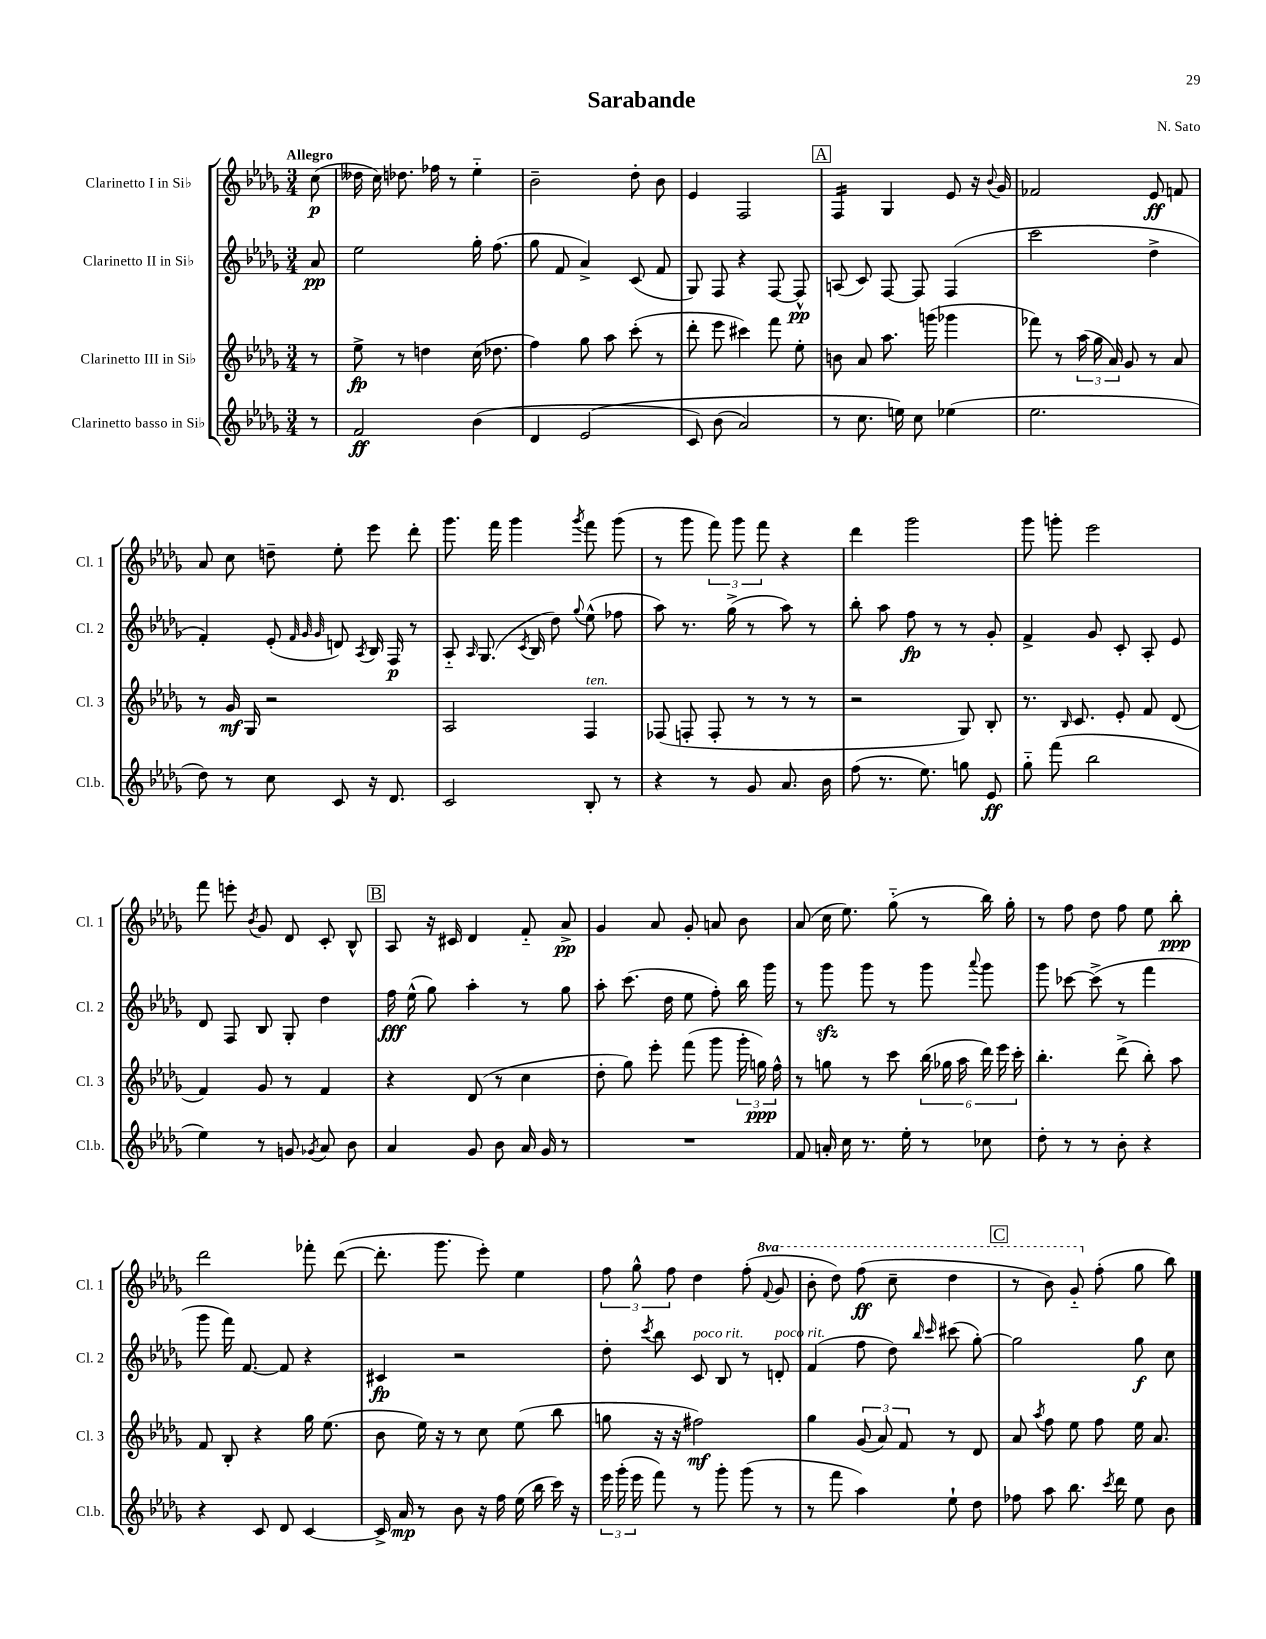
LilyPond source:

\header { title = "Sarabande" composer = "N. Sato" }
<<
\new StaffGroup <<
\new Staff = "s0" \with { instrumentName = "Clarinetto I in Sib" shortInstrumentName = "Cl. 1" } {
    \clef treble \key des \major \numericTimeSignature \time 3/4 \set Staff.ottavationMarkups = #ottavation-simple-ordinals \partial 8 \tempo "Allegro"
    \autoBeamOff c''8\p( |
    deses''16 c''16) des''8. fes''16 r8 ees''4-_ |
    bes'2-- des''8-. bes'8 |
    ees'4 f2 |
    \mark \markup { \box "A" } f4:16 ges4 ees'8 r16 \appoggiatura { bes'8 } ges'16 |
    fes'2 ees'8\ff f'8 |
    aes'8 c''8 d''8-- ees''8-. ees'''8 des'''8-. |
    ges'''8. f'''16 ges'''4 \acciaccatura { ges'''8 } f'''8 ges'''8( |
    r8 ges'''8 \tuplet 3/2 { f'''8) ges'''8 f'''8 } r4 |
    des'''4 ges'''2 |
    ges'''8 g'''8-. ees'''2 |
    f'''8 e'''8-. \acciaccatura { bes'8 } ges'8 des'8 c'8-. bes8-^ |
    \mark \markup { \box "B" } aes8 r16 cis'16 des'4 f'8-_ aes'8->\pp |
    ges'4 aes'8 ges'8-. a'8 bes'8 |
    aes'8( c''16 ees''8.) ges''8-_( r8 bes''16) ges''16-. |
    r8 f''8 des''8 f''8 ees''8 bes''8-.\ppp |
    des'''2 fes'''8-. des'''8~( |
    des'''8.-. ges'''8. ees'''8-.) ees''4 |
    \tuplet 3/2 { f''8 ges''8-^ f''8 } des''4 f''8-.( \ottava #1 \appoggiatura { f''8 } ges''8 |
    bes''8-. des'''8) f'''8\ff( c'''8-- des'''4 |
    \mark \markup { \box "C" } r8 bes''8) ges''8-_ \ottava #0 f''8-.( ges''8 bes''8) \bar "|." |
}
\new Staff = "s1" \with { instrumentName = "Clarinetto II in Sib" shortInstrumentName = "Cl. 2" } {
    \clef treble \key des \major \numericTimeSignature \time 3/4 \partial 8
    \autoBeamOff aes'8\pp |
    ees''2 ges''16-. f''8.( |
    ges''8 f'8 aes'4->) c'8( f'8 |
    ges8) f8 r4 f8~ f8-^\pp |
    \mark \markup { \box "A" } a8( c'8) f8~ f8 f4( |
    c'''2 des''4-> |
    f'4-.) ees'8-.( \grace { f'32 ges'32 ges'32 } d'8) \acciaccatura { aes8 } bes16 f16\p r8 |
    aes8-_ \grace { aes16 } ges8.( \acciaccatura { c'8 } bes16 des''8) \appoggiatura { ges''8 } ees''8-^( fes''8 |
    aes''8) r8. ges''16->( r8 aes''8) r8 |
    bes''8-. aes''8 f''8\fp r8 r8 ges'8-. |
    f'4-> ges'8 c'8-. aes8-. ees'8 |
    des'8 f8 bes8 ges8-. des''4 |
    \mark \markup { \box "B" } f''16\fff ees''16-^( ges''8) aes''4-. r8 ges''8 |
    aes''8-. c'''8.( des''16 ees''8 f''8-.) bes''16 ges'''16 |
    r8 ges'''8\sfz ges'''8 r8 ges'''8 \appoggiatura { aes'''8 } ges'''8 |
    ges'''8 ces'''8~ ces'''8->( r8 f'''4 |
    ges'''8 f'''16) f'8.~ f'8 r4 |
    cis'4\fp r2 |
    des''8-. \acciaccatura { c'''8 } bes''8 c'8^\markup { \italic "poco rit." } bes8 r8 d'8-.^\markup { \italic "poco rit." } |
    f'4( f''8 des''8) \grace { bes''16 c'''16 } cis'''8( ges''8~-.) |
    \mark \markup { \box "C" } ges''2 ges''8\f c''8 \bar "|." |
}
\new Staff = "s2" \with { instrumentName = "Clarinetto III in Sib" shortInstrumentName = "Cl. 3" } {
    \clef treble \key des \major \numericTimeSignature \time 3/4 \partial 8
    \autoBeamOff r8 |
    ees''8->\fp r8 d''4 c''16( des''8. |
    f''4) ges''8 aes''8 c'''8-.( r8 |
    des'''8-. ees'''8 cis'''4) f'''8 ees''8-. |
    \mark \markup { \box "A" } b'8 aes'8 aes''8. g'''16( ges'''4 |
    fes'''8) r8 \tuplet 3/2 { aes''16( ges''16 aes'16) } ges'8 r8 aes'8 |
    r8 ges'16\mf ges16 r2 |
    aes2 f4^\markup { \italic "ten." } |
    fes8( f8-. f8-. r8 r8 r8 |
    r2 ges8) bes8-. |
    r8. \grace { bes16 } c'8. ees'8-. f'8 des'8( |
    f'4) ges'8 r8 f'4 |
    \mark \markup { \box "B" } r4 des'8( r8 c''4 |
    des''8-. ges''8) ees'''8-. f'''8( ges'''8 \tuplet 3/2 { ges'''16-. g''16\ppp) f''16-^ } |
    r8 g''8 r8 c'''8 \tuplet 6/4 { bes''16( ges''16 aes''16 des'''16) ees'''16 c'''16-. } |
    bes''4.-. des'''8->( bes''8-.) aes''8 |
    f'8 bes8-. r4 ges''16 ees''8.( |
    bes'8 ees''16) r16 r8 c''8 ees''8( bes''8 |
    g''8 r16 r16 fis''2\mf) |
    ges''4 \tuplet 3/2 { ges'8( aes'8) f'8 } r8 des'8 |
    \mark \markup { \box "C" } aes'8 \acciaccatura { aes''8 } f''8 ees''8 f''8 ees''16 aes'8. \bar "|." |
}
\new Staff = "s3" \with { instrumentName = "Clarinetto basso in Sib" shortInstrumentName = "Cl.b." } {
    \clef treble \key des \major \numericTimeSignature \time 3/4 \partial 8
    \autoBeamOff r8 |
    f'2\ff bes'4( |
    des'4 ees'2\( |
    c'8) bes'8( aes'2) |
    \mark \markup { \box "A" } r8 c''8. e''16\) c''8 ees''4( |
    ees''2. |
    des''8) r8 c''8 c'8 r16 des'8. |
    c'2 bes8-. r8 |
    r4 r8 ges'8 aes'8. bes'16 |
    f''8( r8. ees''8.) g''8 ees'8\ff |
    ges''8-_ f'''8( bes''2 |
    ees''4) r8 g'8 \acciaccatura { ges'8 } aes'8 bes'8 |
    \mark \markup { \box "B" } aes'4 ges'8 bes'8 aes'16 ges'16 r8 |
    R2. |
    f'8 a'16-. c''16 r8. ees''16-. r8 ces''8 |
    des''8-. r8 r8 bes'8-. r4 |
    r4 c'8 des'8 c'4~ |
    c'16-> aes'16\mp r8 bes'8 r16 f''16 ees''16( bes''16 c'''16) r16 |
    \tuplet 3/2 { ees'''16 ges'''16-.( ees'''16 } f'''8) r8 ges'''8-. ges'''8( r8 |
    r8 f'''8 aes''4) ees''8-! des''8 |
    \mark \markup { \box "C" } fes''8 aes''8 bes''8. \acciaccatura { c'''8 } des'''16 ees''8 bes'8 \bar "|." |
}
>>
>>
\layout { \context { \Score \remove "Bar_number_engraver" } }
